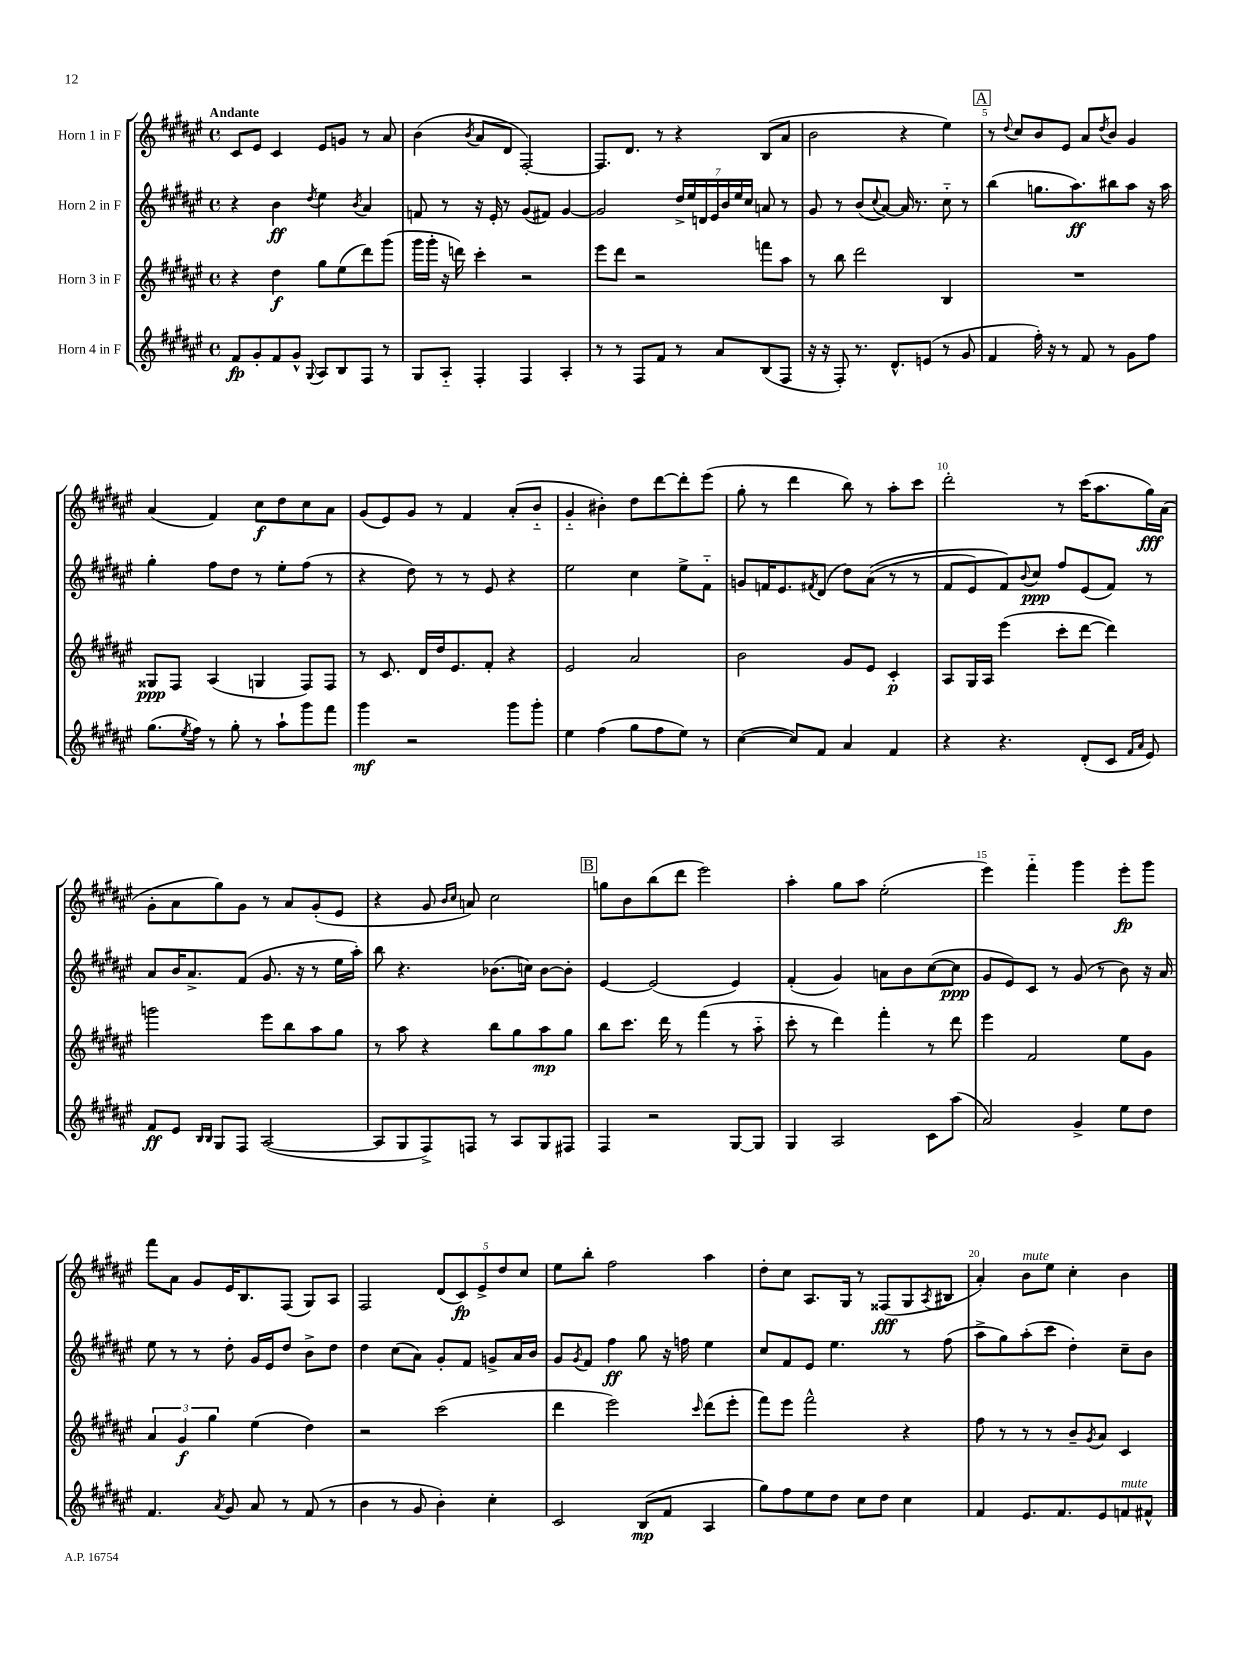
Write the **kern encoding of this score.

**kern	**kern	**kern	**kern
*staff4	*staff3	*staff2	*staff1
*clefG2	*clefG2	*clefG2	*clefG2
*k[f#c#g#d#a#e#]	*k[f#c#g#d#a#e#]	*k[f#c#g#d#a#e#]	*k[f#c#g#d#a#e#]
*M4/4	*M4/4	*M4/4	*M4/4
*met(c)	*met(c)	*met(c)	*met(c)
8f#/L	4r	4r	8c#/L
8g#'/	.	.	8e#/J
8f#/	4dd#\	4b\	4c#/
8g#^^/J	.	.	.
8qqG#/	.	8qdd#/	.
8A#/L	8gg#\L	4ee#\	8e#/L
8B/	(8ee#\	.	8g/J
.	.	8qb/	.
8F#/J	8ddd#\)	4a#/	8r
8r	(8ggg#\J	.	8a#/
=	=	=	=
8G#/L	16ggg#\LL	8f/	(4b\
.	16ggg#'\JJ	.	.
8A#'~/J	16r	8r	.
.	16ddd\)	.	.
.	.	.	8qb/
4F#'/	4ccc#'\	16r	8a#/L
.	.	16e#'/	.
.	.	8r	8d#/J
4F#/	2r	(8g#/L	[2F#'/)
.	.	8f#/J)	.
4A#'/	.	[4g#/	.
=	=	=	=
8r	8eee#\L	2g#/]	8.F#/]L
8r	8ddd#\J	.	.
.	.	.	8.d#/J
8F#/L	2r	.	.
8f#/J	.	.	8r
8r	.	28dd#^/LL	4r
.	.	28ee#/	.
.	.	28d/	.
.	.	28e#/	.
8a#/L	.	.	.
.	.	28b/	.
.	.	28ee#/	.
.	.	28cc#/JJ	.
(8B/	8fff\L	8a/	(8B/L
8F#/J	8aa#\J	8r	8a#/J
=	=	=	=
16r	8r	8g#/	2b\
16r	.	.	.
8F#'/)	8bb\	8r	.
8.r	2ddd#\	(8b/L	.
.	.	8qqcc#/	.
.	.	[8a#/J)	.
8.d#^^/L	.	.	.
.	.	16a#/]	4r
.	.	8.r	.
(8e/J	.	.	.
8r	4B/	8cc#'~\	4ee#\)
8g#/	.	8r	.
=	=	=	=
4f#/	1r	(4bb\	8r
.	.	.	8qqdd#/
.	.	.	8cc#/L
16ff#'\)	.	8.gg\L	8b/
16r	.	.	.
8r	.	.	8e#/J
.	.	8.aa#\)	.
8f#/	.	.	8a#/L
.	.	.	8qdd#/
8r	.	8bb#\	8b/J
8g#\L	.	8aa#\J	4g#/
8ff#\J	.	16r	.
.	.	16aa#\	.
=	=	=	=
(8.gg#\L	8G##/L	4gg#'\	(4a#/
.	8F#/J	.	.
8qee#/	.	.	.
16ff#\Jk)	.	.	.
8r	(4A#/	8ff#\L	4f#/)
8gg#'\	.	8dd#\J	.
8r	4G/	8r	8cc#\L
8aa#`\L	.	8ee#'\L	8dd#\
8ggg#\	8F#/L)	(8ff#\J	8cc#\
8fff#\J	8F#/J	8r	8a#\J
=	=	=	=
4ggg#\	8r	4r	(8g#/L
.	8.c#/	.	8e#/)
2r	.	8dd#\)	8g#/J
.	16d#/LL	.	.
.	16dd#/J	8r	8r
.	8.e#/	.	.
.	.	8r	4f#/
.	8f#'/J	8e#/	.
8ggg#\L	4r	4r	(8a#'/L
8ggg#'\J	.	.	8b'~/J
=	=	=	=
4ee#\	2e#/	2ee#\	4g#'~/
(4ff#\	.	.	4b#'\)
8gg#\L	2a#/	4cc#\	8dd#\L
8ff#\	.	.	[8ddd#\
8ee#\J)	.	8ee#^\L	8ddd#'\]
8r	.	8f#'~\J	(8eee#\J
=	=	=	=
([4cc#\	2b\	8g/L	8gg#'\
.	.	16f/K	8r
.	.	8.e#/	.
8cc#/]L)	.	.	4ddd#\
.	.	8qf#/	.
8f#/J	.	(8d#/J	.
4a#/	8g#/L	8dd#\L)	8bb\)
.	8e#/J	&((8a#\J	8r
4f#/	4c#'/	8r	8aa#'\L
.	.	8r	8ccc#\J
=	=	=	=
4r	8A#/L	8f#/L	2ddd#'\
.	16G#/L	8e#/)	.
.	16A#/JJ	.	.
4.r	(4eee#\	8f#/&)	.
.	.	8qqb/	.
.	.	8cc#/J	.
.	8ccc#'\L	8ff#/L	8r
(8d#'/L	[8ddd#\J	(8e#/	(16ccc#\LK
.	.	.	8.aa#\
8c#/J	4ddd#\])	8f#/J)	.
16qqf#/LL	.	.	.
16qqa#/JJ	.	.	.
8e#/)	.	8r	16gg#\L)
.	.	.	(16a#\JJ
=	=	=	=
8f#/L	2ggg\	8a#/L	8g#'\L
8e#/J	.	16b/K	8a#\
.	.	8.a#^/	.
16qqB/LL	.	.	.
16qqB/JJ	.	.	.
8G#/L	.	.	8gg#\)
8F#/J	.	(8f#/J	8g#\J
([2A#/	8eee#\L	8.g#/	8r
.	8bb\	.	8a#/L
.	.	16r	.
.	8aa#\	8r	(8g#'/
.	8gg#\J	16ee#\LL	8e#/J
.	.	16aa#'\JJ)	.
=	=	=	=
8A#/]L	8r	8bb\	4r
8G#/	8aa#\	4.r	.
8F#^/)	4r	.	8g#/
.	.	.	16qqb/LL
.	.	.	16qqcc#/JJ
8F/J	.	.	8a/)
8r	8bb\L	(8.b-\L	2cc#\
8A#/L	8gg#\	.	.
.	.	16cc\Jk)	.
8G#/	8aa#\	[8b-\L	.
8F#/J	8gg#\J	8b-'\]J	.
=	=	=	=
4F#/	8bb\L	[4e#/	8gg\L
.	8.ccc#\J	.	8b\
2r	.	(2e#/]	(8bb\
.	16ddd#\	.	.
.	8r	.	8ddd#\J
.	(4fff#\	.	2eee#\)
[8G#/L	8r	4e#/)	.
8G#/]J	8aa#'~\	.	.
=	=	=	=
4G#/	8ccc#'\	(4f#'/	4aa#'\
.	8r	.	.
2A#/	4ddd#\)	4g#/)	8gg#\L
.	.	.	8aa#\J
.	4fff#'\	8a\L	(2ee#'\
.	.	8b\	.
8c#\L	8r	([8cc#\	.
(8aa#\J	8ddd#\	8cc#\]J	.
=	=	=	=
2a#/)	4eee#\	8g#/L	4eee#\)
.	.	8e#/)	.
.	2f#/	8c#/J	4fff#'~\
.	.	8r	.
4g#^/	.	(8g#/	4ggg#\
.	.	8r	.
8ee#\L	8ee#\L	8b\)	8eee#'\L
8dd#\J	8g#\J	16r	8ggg#\J
.	.	16a#/	.
=	=	=	=
4.f#/	6a#/	8ee#\	8fff#\L
.	.	8r	8a#\J
.	6g#/	.	.
.	.	8r	8g#/L
.	6gg#\	.	.
8qa#/	.	.	.
8g#/	.	8dd#'\	16e#/K
.	.	.	8.B/
8a#/	(4ee#\	16g#/LL	.
.	.	16e#/J	.
8r	.	8dd#/J	(8F#/J
(8f#/	4dd#\)	8b^\L	8G#/L)
8r	.	8dd#\J	8A#/J
=	=	=	=
4b\	2r	4dd#\	2F#/
8r	.	(8cc#\L	.
8g#/	.	8a#\J)	.
4b'\)	(2ccc#\	8g#'/L	(10d#/L
.	.	.	10c#/)
.	.	8f#/J	.
.	.	.	10e#^/
4cc#'\	.	8g^/L	.
.	.	.	10dd#/
.	.	16a#/L	.
.	.	.	10cc#/J
.	.	16b/JJ	.
=	=	=	=
2c#/	4ddd#\	8g#/L	8ee#\L
.	.	8qg#/	.
.	.	8f#/J	8bb'\J
.	2eee#\)	4ff#\	2ff#\
(8B/L	.	8gg#\	.
8f#/J	.	16r	.
.	.	16ff\	.
.	16qqccc#/	.	.
4A#/	(8ddd#\L	4ee#\	4aa#\
.	8eee#'\J	.	.
=	=	=	=
8gg#\L)	8fff#\L)	8cc#/L	8dd#'\L
8ff#\	8eee#\J	8f#/	8cc#\J
8ee#\	2fff#^^\	8e#/J	8.A#/L
8dd#\J	.	4.ee#\	.
.	.	.	16G#/Jk
8cc#\L	.	.	8r
8dd#\J	.	.	(8F##/L
4cc#\	4r	8r	8G#/
.	.	.	8qA#/
.	.	(8ff#\	8B#/J
=	=	=	=
4f#/	8ff#\	8aa#^\L	4a#'/)
.	8r	8gg#\)	.
8.e#/L	8r	(8aa#'\	8b\L
.	8r	8ccc#\J	8ee#\J
8.f#/	.	.	.
.	8b~/L	4dd#'\)	4cc#'\
.	8qg#/	.	.
8e#/	8a#/J	.	.
8f/	4c#/	8cc#~\L	4b\
8f#^^/J	.	8b\J	.
==	==	==	==
*-	*-	*-	*-
